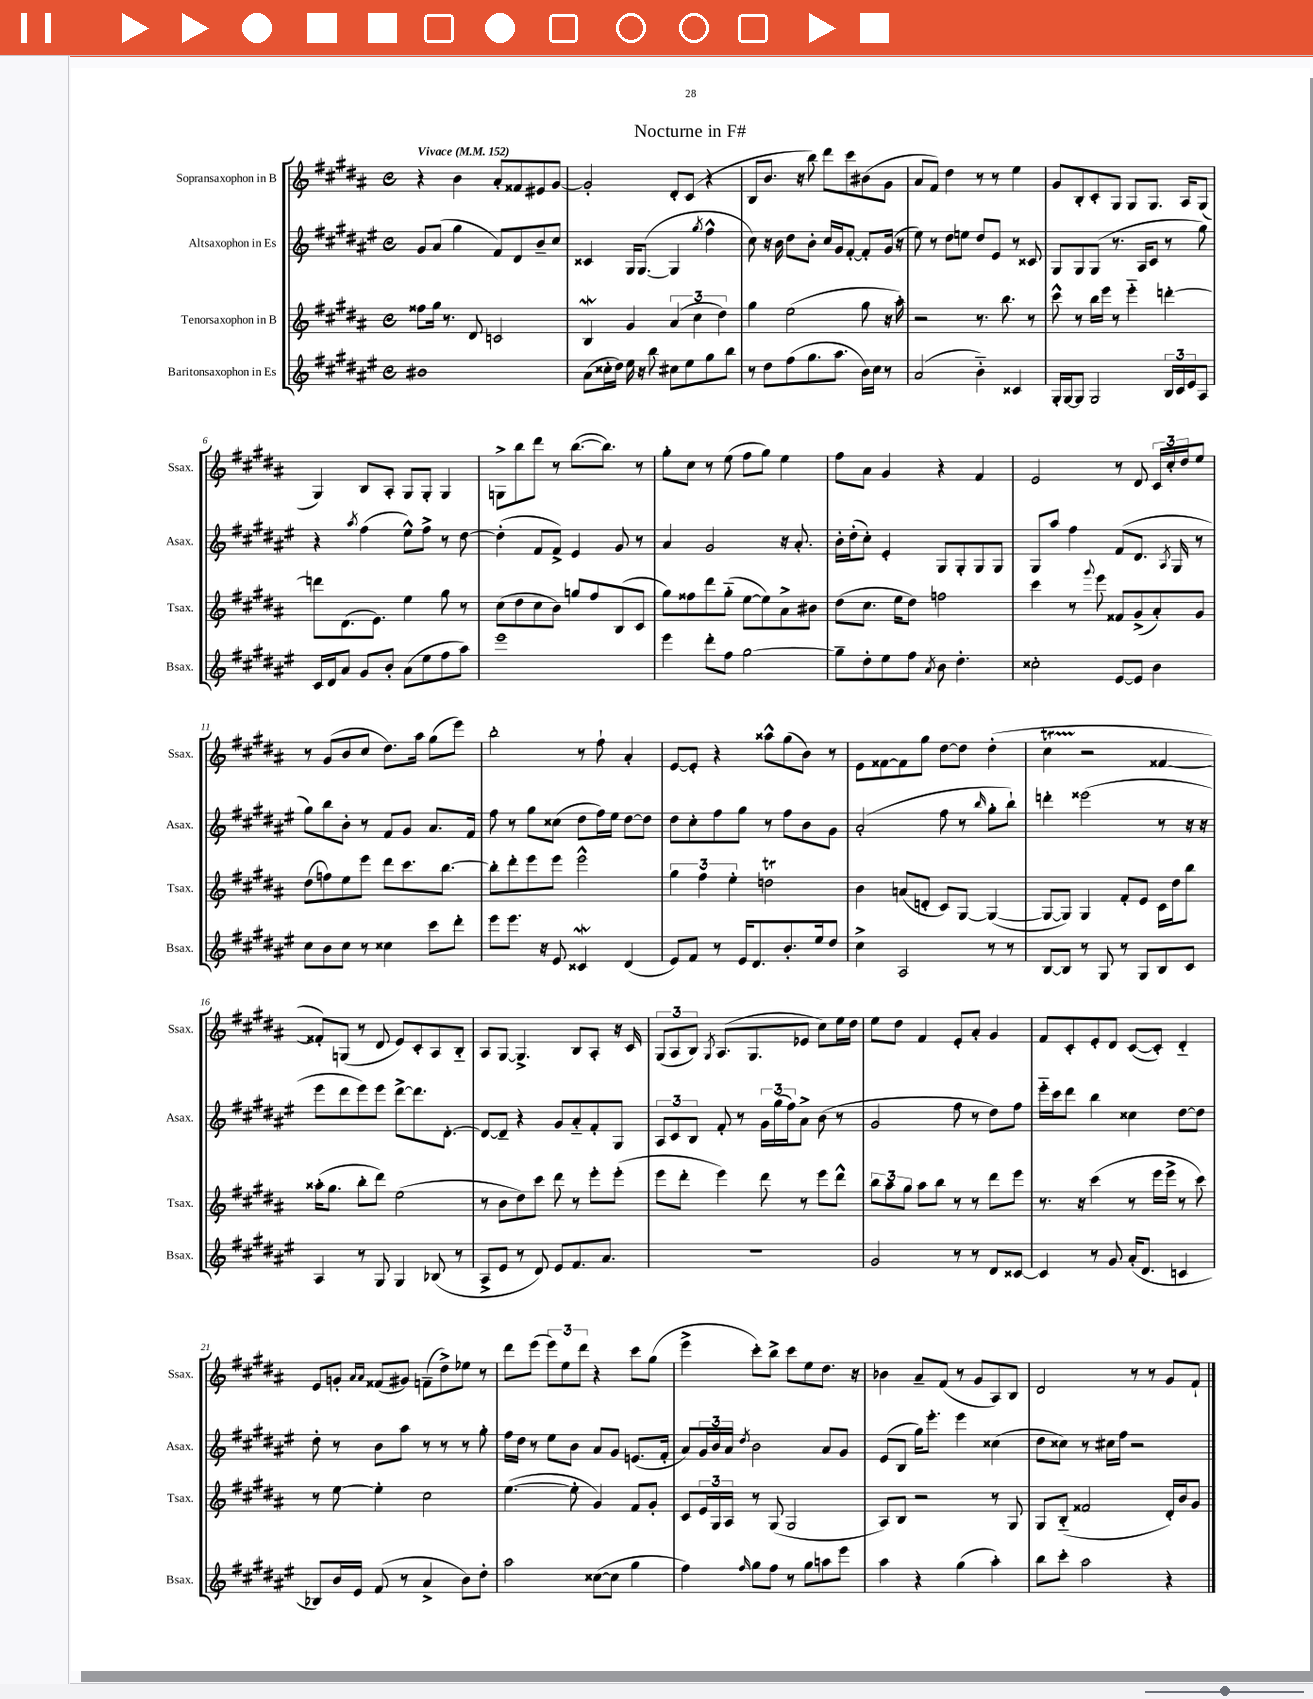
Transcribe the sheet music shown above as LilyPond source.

\header { title = "Nocturne in F#" }
<<
\new StaffGroup <<
\new Staff = "s0" \with { instrumentName = "Sopransaxophon in B" shortInstrumentName = "Ssax." } {
    \clef treble \key b \major \defaultTimeSignature \time 4/4 \tempo "Vivace" 4 = 152
    r4 b'4 ais'8-. fisis'8 eis'8 gis'8~ |
    gis'2-. dis'8-. cis'8( r4 |
    b8 b'8. r16 b''8) dis'''8 cis'''8 bis'8( gis'8 |
    ais'8 fis'8) dis''4 r8 r8 e''4 |
    gis'8 b8-. cis'8-. gis8 gis8 gis8. ais16 gis8( |
    gis4) b8 ais8-. gis8 gis8-. gis4 |
    g8-> b''8 dis'''8 r8 b''8.~( b''8.) r8 |
    gis''8-. cis''8 r8 e''8( fis''8 gis''8) e''4 |
    fis''8 ais'8 gis'4 r4 fis'4 |
    e'2 r8 dis'8 \tuplet 3/2 { cis'16 cis''16-. dis''16 } e''8 |
    r8 gis'8( b'8 cis''8 dis''8.) ais''16 gis''8( e'''8) |
    b''2-. r8 fis''8-! ais'4-. |
    e'8~ e'8-. r4 aisis''8-^ gis''8( b'8) r8 |
    e'8 fisis'8~ fisis'8 gis''8 dis''8~ dis''8 dis''4-.( |
    cis''4\startTrillSpan r2\stopTrillSpan fisis'4~ |
    fisis'8-.) g8( r8 dis'8 e'8) cis'8-. ais8 b8-_ |
    ais8 gis8~ gis4.-> b8 ais8-. r16 cis'16 |
    \tuplet 3/2 { gis8( ais8 b8) } \acciaccatura { gis8 } ais8.( gis8. ees'8 cis''8) e''16 dis''16 |
    e''8 dis''8 fis'4 e'8-. ais'8-. gis'4 |
    fis'8 cis'8-. e'8-. dis'8 cis'8~( cis'8-.) dis'4-_ |
    e'8 g'8-. \grace { ais'16 ais'16 } fisis'8( gis'8) f'8--( dis''8->) ees''8 r8 |
    dis'''8 e'''8( \tuplet 3/2 { e'''8) e''8 dis'''8 } r4 cis'''8 gis''8( |
    e'''4-> cis'''8-.) b''8-> cis'''8 e''8 dis''8. r16 |
    bes'4 ais'8-- fis'8( r8 gis'8 ais8) b8 |
    dis'2 r8 r8 gis'8 fis'8-! \bar "|." |
}
\new Staff = "s1" \with { instrumentName = "Altsaxophon in Es" shortInstrumentName = "Asax." } {
    \clef treble \key fis \major \defaultTimeSignature \time 4/4
    gis'8 ais'8( gis''4 fis'8) dis'8 b'8-- cis''8 |
    cisis'4 gis16 gis8.~( gis4 \acciaccatura { gis''8 } fis''4-^ |
    cis''8) r16 b'16 dis''8 b'8-. cis''16 gis'16 fis'8~-. fis'8-. gis'16( r16 |
    eis''8) r8 dis''8 e''8 dis''8 eis'8 r8 cisis'8 |
    gis8 gis8 gis8( r8. ais16 cis'8 r8 gis''8) |
    r4 \acciaccatura { ais''8 } fis''4( eis''8-^) fis''8-> r8 dis''8~ |
    dis''4-.( fis'8 fis'8->) eis'4 gis'8 r8 |
    ais'4 gis'2 r16 ais'8.-. |
    b'16-. dis''16-.( cis''8-.) eis'4-. gis8 gis8-. gis8 gis8 |
    gis8 ais''8 fis''4 fis'8( dis'8. \acciaccatura { ais8 } gis16 r8 |
    gis''8) b''8 b'8-. r8 fis'8 gis'8 ais'8. fis'16 |
    fis''8 r8 gis''8 cisis''8( dis''8 fis''16) eis''16 dis''8~ dis''8 |
    dis''8 cis''8-. fis''8 gis''8 r8 fis''8 b'8 gis'8 |
    ais'2-.( fis''8 r8 \grace { b''16 } gis''8-. b''8-!) |
    d'''4-. eisis'''2( r8 r16 r16 |
    eis'''8 dis'''8 eis'''8) eis'''8 dis'''8~-> dis'''8. dis'8.~-. |
    dis'8~ dis'8-- r4 gis'8 ais'8-_ fis'8-. gis8 |
    \tuplet 3/2 { ais8 cis'8 b8 } fis'8-. r8 \tuplet 3/2 { gis'16 gis''16( fis''16) } ais'8-> b'8( r8 |
    gis'2 fis''8 r8 dis''8) fis''8 |
    eis'''16-_ cis'''16 dis'''8 b''4 cisis''4 dis''8~ dis''8 |
    dis''8-. r8 b'8 ais''8 r8 r8 r8 gis''8-. |
    fis''16 dis''16 r8 eis''8 b'8 ais'8 gis'8 e'8.( fis'16-. |
    ais'8) \tuplet 3/2 { gis'16 b'16 ais'16 } \acciaccatura { dis''8 } b'2 ais'8 gis'8 |
    eis'8( b8 gis''16) eis'''8.-. eis'''4 cisis''4( |
    dis''8 cisis''8) r8 cis''16 fis''16 r2 \bar "|." |
}
\new Staff = "s2" \with { instrumentName = "Tenorsaxophon in B" shortInstrumentName = "Tsax." } {
    \clef treble \key b \major \defaultTimeSignature \time 4/4
    fisis''8 gis''16 r8. dis'8 c'2 |
    b4\mordent gis'4 \tuplet 3/2 { ais'4( cis''4 dis''4) } |
    gis''4 e''2( gis''8 r16 ais''16-.) |
    r2 r8. b''8. r8 |
    cis'''8-^ r8 b''16 e'''16 r8 e'''4-_ d'''4~-. |
    d'''8 dis'8.( e'8.) e''4 gis''8 r8 |
    cis''8( dis''8 cis''8 b'8) g''8 fis''8 b8( cis'8 |
    gis''8) fisis''8 dis'''8 gis''8-_( e''8~ e''8) ais'8-> bis'8 |
    dis''8( cis''8. e''16 dis''8) f''2 |
    cis'''4 r8 \appoggiatura { gis'''8 } e'''8 fisis'8 gis'8->( ais'8-.) gis'8 |
    dis''8( f''8) e''8 e'''8 dis'''8 cis'''8. b''8.~ |
    b''8-. dis'''8-. e'''8 e'''8 e'''2-^ |
    \tuplet 3/2 { gis''4 fis''4 e''4-. } d''2\trill |
    b'4 a'8( d'8-. cis'8) gis8~ gis4~( |
    gis8~ gis8) gis4 fis'8-. e'8 cis'16 dis''16 b''8 |
    aisis''16-.( gis''8. b''8-. dis'''8) e''2( |
    r8 b'8 dis''8) cis'''8 dis'''8 r8 e'''8-. e'''8-.( |
    e'''8 dis'''8-. e'''4) dis'''8 r8 e'''8 dis'''8-^ |
    \tuplet 3/2 { b''8 ais''8 gis''8 } ais''8 b''8 r8 r8 dis'''8 e'''8 |
    r8. r16 cis'''4( r8 e'''16 e'''16-> r8 cis'''8) |
    r8 e''8~ e''4-. cis''2 |
    e''4.~( e''8-. gis'4) fis'8 gis'8-. |
    cis'8 \tuplet 3/2 { e'16 gis16 ais16 } r8 gis8( gis2 |
    ais8) b8 r2 r8 gis8 |
    gis8 b8-_( fisis'2 dis'16-.) b'16 gis'8 \bar "|." |
}
\new Staff = "s3" \with { instrumentName = "Baritonsaxophon in Es" shortInstrumentName = "Bsax." } {
    \clef treble \key fis \major \defaultTimeSignature \time 4/4
    bis'1 |
    ais'8( cisis''16-. dis''16) eis''16 r16 b''8 cis''8 eis''8 gis''8 b''8 |
    r8 dis''8 fis''8( gis''8. ais''8. b'16) cis''16 r8 |
    ais'2( b'4-_) cisis'4 |
    gis16-. gis16~ gis8 gis2 \tuplet 3/2 { b16 cis'16 eis'16 } ais8 |
    cis'16 dis'16 ais'8 gis'8 b'8-. ais'8( eis''8 fis''8 ais''8) |
    eis'''1 |
    eis'''4 dis'''8-. fis''8 gis''2~ |
    gis''8-- dis''8-. eis''8 fis''8 \acciaccatura { ais'8 } b'8 dis''4.-. |
    cisis''2-. eis'8~ eis'8 b'4 |
    cis''8 b'8 cis''8 r8 cisis''4 cis'''8 dis'''8-. |
    eis'''8 eis'''8. r16 eis'8 cisis'4\mordent dis'4( |
    eis'8) fis'8 r8 eis'16 dis'8. b'8.-. eis''16 dis''8 |
    cis''4-> ais2 r8 r8 |
    b8~ b8 r8 gis8 r8 gis8 b8 cis'8 |
    ais4 r8 gis8 gis4 bes8( r8 |
    ais8-> eis'8 r8 dis'8) eis'8 fis'8. ais'8. |
    R1 |
    gis'2 r8 r8 dis'8 cisis'8~ |
    cisis'4 r8 gis'8 ais'16-.( dis'8. c'4 |
    bes8) b'16 eis'16 fis'8( r8 ais'4-> b'8) dis''8-. |
    ais''2 cisis''8~( cisis''8 gis''4 |
    fis''4) \grace { fis''16 } gis''8 fis''8 r8 gis''8 a''8 eis'''8 |
    ais''4 r4 gis''4( ais''4-.) |
    b''8 cis'''8-. ais''2 r4 \bar "|." |
}
>>
>>
